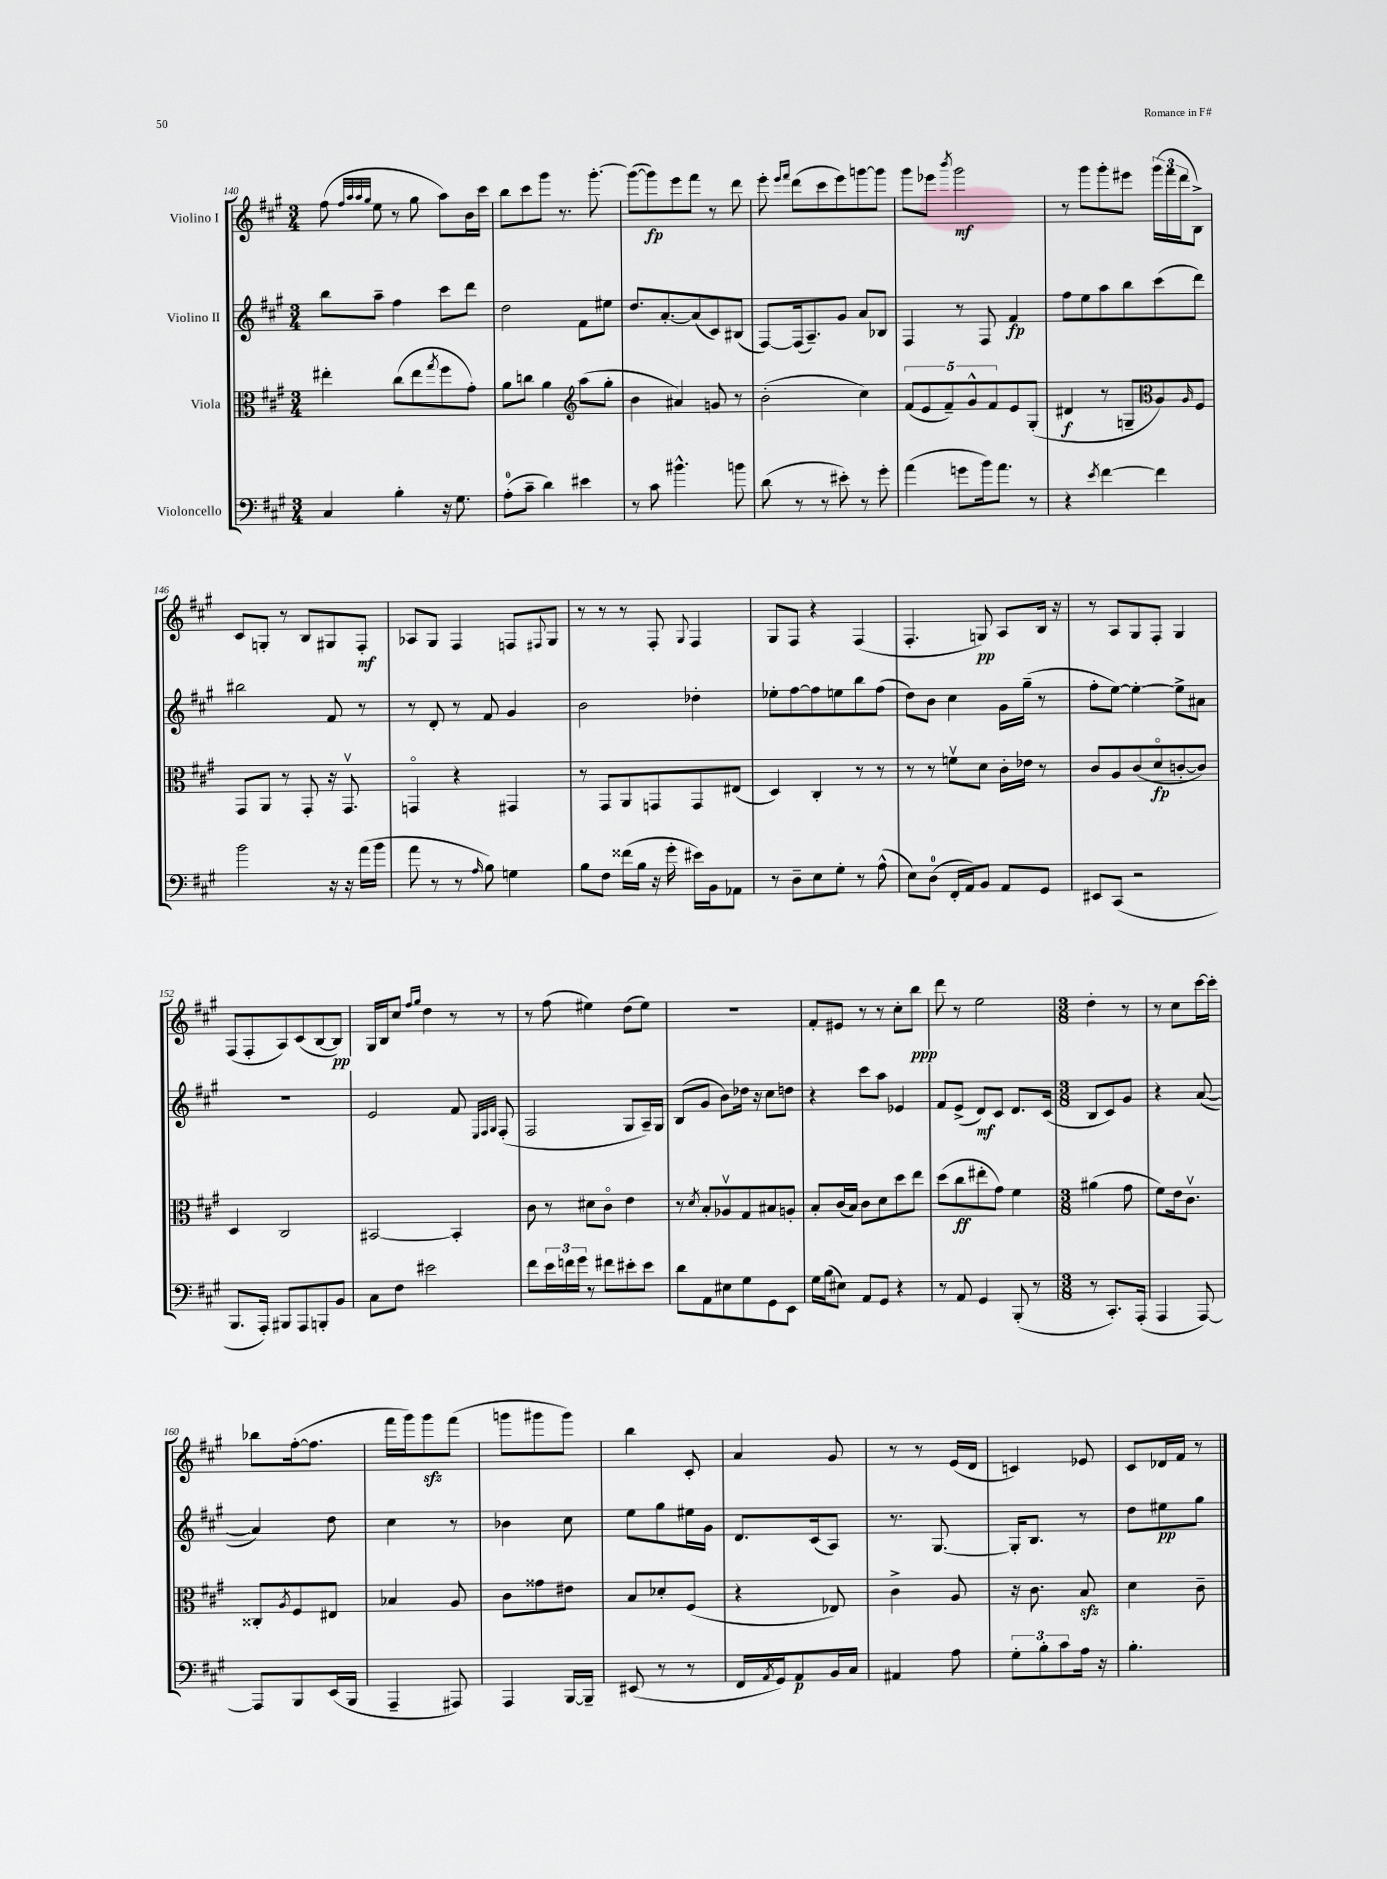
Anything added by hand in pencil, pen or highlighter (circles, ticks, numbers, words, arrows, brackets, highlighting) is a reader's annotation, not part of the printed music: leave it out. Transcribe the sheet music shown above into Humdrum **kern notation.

**kern	**dynam	**kern	**dynam	**kern	**dynam	**kern	**dynam
*part4	*part4	*part3	*part3	*part2	*part2	*part1	*part1
*staff4	*staff4	*staff3	*staff3	*staff2	*staff2	*staff1	*staff1
*I"Violoncello	*	*I"Viola	*	*I"Violino II	*	*I"Violino I	*
*clefF4	*	*clefC3	*	*clefG2	*	*clefG2	*
*k[f#c#g#]	*	*k[f#c#g#]	*	*k[f#c#g#]	*	*k[f#c#g#]	*
*M3/4	*	*M3/4	*	*M3/4	*	*M3/4	*
=140	=140	=140	=140	=140	=140	=140	=140
4C#/	.	4ee#X'\	.	8bb\L	.	(8ff#\	.
.	.	.	.	.	.	32qqff#/LLL	.
.	.	.	.	.	.	32qqaa/	.
.	.	.	.	.	.	32qqaa/	.
.	.	.	.	.	.	32qqgg#/JJJ	.
.	.	.	.	8aa~\J	.	8ee\	.
4B'\	.	(8cc#\L	.	4ff#\	.	8r	.
.	.	8ee#\	.	.	.	8gg#\	.
.	.	8qgg#/	.	.	.	.	.
16r	.	8ff#\	.	8ccc#\L	.	8aa\L)	.
8.G#\	.	.	.	.	.	.	.
.	.	8g#'\J)	.	8ddd\J	.	16b\L	.
.	.	.	.	.	.	16ccc#\JJ	.
=141	=141	=141	=141	=141	=141	=141	=141
(8A'\L	.	8a\L	.	2dd\	.	8bb\L	.
8c#~\J	.	8ccn\J	.	.	.	8ccc#\	.
4d\)	.	4a\	.	.	.	8ggg#\J	.
.	.	.	.	.	.	8.r	.
*	*	*clefG2	*	*	*	*	*
4e#X\	.	(8aa\L	.	8f#\L	.	.	.
.	.	.	.	.	.	[8.ggg#'\	.
.	.	8gg#'\J	.	8ee#X\J	.	.	.
=142	=142	=142	=142	=142	=142	=142	=142
8r	.	4b\	.	8.dd/L	.	(8ggg#\L_	.
8c#\	.	.	.	.	.	8ggg#\])	fp
.	.	.	.	[8.a'/	.	.	.
4.b#X^^\	.	4a#X/)	.	.	.	8eee\	.
.	.	.	.	(8a/]	.	8fff#\J	.
.	.	8gn/	.	8c#/)	.	8r	.
8bn\	.	8r	.	(8B#X/J	.	8ddd\	.
=143	=143	=143	=143	=143	=143	=143	=143
(8d\	.	(2b'\	.	[8F#/L)	.	8eee'\	.
.	.	.	.	.	.	16qqeee/LL	.
.	.	.	.	.	.	16qqfff#/JJ	.
8r	.	.	.	(16F#/k]	.	(8ddd\L	.
.	.	.	.	8.A~/)	.	.	.
8r	.	.	.	.	.	8ccc#\	.
8e#X'\)	.	.	.	8g#/J	.	8eee\)	.
8r	.	4cc#\)	.	8a/L	.	[8gggn\	.
8g#'\	.	.	.	8B-X/J	.	8ggg\J]	.
=144	=144	=144	=144	=144	=144	=144	=144
(4a\	.	(10f#/L	.	4F#/	.	8ggg#\L	.
.	.	10e/	.	.	.	.	.
.	.	.	.	.	.	8eee-X\J	.
.	.	10f#~/)	.	.	.	.	.
.	.	.	.	.	.	8qbbb/	.
8gn\L	.	.	.	8r	.	2ggg#\	mf
.	.	10g#^^/	.	.	.	.	.
16b\k)	.	.	.	8F#/	.	.	.
.	.	10f#/	.	.	.	.	.
8.a\J	.	.	.	.	.	.	.
.	.	8e/	.	4f#/	fp	.	.
8r	.	(8G#'/J	.	.	.	.	.
=145	=145	=145	=145	=145	=145	=145	=145
4r	.	4d#X/	f	8ff#\L	.	8r	.
.	.	.	.	8ee\	.	8ggg#\L	.
8qe/	.	.	.	.	.	.	.
[4f#\	.	8r	.	8aa\	.	8ggg#'\	.
.	.	8Gn~/L	.	8bb\	.	8eee#X\J	.
4f#\]	.	8A/)	.	(8ccc#\	.	(24ggg#\LL	.
.	.	.	.	.	.	24fff#\	.
.	.	.	.	.	.	24ddd\J	.
.	.	16qqA/	.	.	.	.	.
.	.	8F#/J	.	8ddd\J)	.	8B^\J)	.
!!LO:LB:g=z
=146	=146	=146	=146	=146	=146	=146	=146
*	*	*clefC3	*	*	*	*	*
2b\	.	8GG#/L	.	2bb#X\	.	8c#/L	.
.	.	8AA/J	.	.	.	8Gn'/J	.
.	.	8r	.	.	.	8r	.
.	.	8GG#'/	.	.	.	8B/L	.
16r	.	16r	.	8f#/	.	8G#X/	.
16r	.	8.GG#v/	.	.	.	.	.
(16a\LL	.	.	.	8r	.	8F#'/J	mf
16b\JJ	.	.	.	.	.	.	.
=147	=147	=147	=147	=147	=147	=147	=147
8a\	.	4GGn/	.	8r	.	8A-X/L	.
8r	.	.	.	8d'/	.	8G#/J	.
8r	.	4r	.	8r	.	4F#/	.
16qqA/	.	.	.	.	.	.	.
8B\)	.	.	.	8f#/	.	.	.
4Gn\	.	4GG#X/	.	4g#/	.	8Fn/L	.
.	.	.	.	.	.	8qqF#X/	.
.	.	.	.	.	.	8G#/J	.
=148	=148	=148	=148	=148	=148	=148	=148
8B\L	.	8r	.	2b\	.	8r	.
8F#\J	.	8GG#/L	.	.	.	8r	.
(16f##X\LL	.	8AA/	.	.	.	8r	.
16B\JJ	.	.	.	.	.	.	.
16r	.	8GGn/	.	.	.	8F#'/	.
16g#'\	.	.	.	.	.	.	.
.	.	.	.	.	.	8qqG#/	.
16e#X\LL)	.	8GG/	.	4dd-X'\	.	4F#/	.
16BB\J	.	.	.	.	.	.	.
8AA-X\J	.	(8E#X/J	.	.	.	.	.
=149	=149	=149	=149	=149	=149	=149	=149
8r	.	4D/)	.	8ee-X'\L	.	8G#/L	.
8D~\L	.	.	.	[8ff#\	.	8F#/J	.
8E\	.	4C#'/	.	8ff#\]	.	4r	.
8G#'\J	.	.	.	8een\	.	.	.
8r	.	8r	.	8bb\	.	(4F#/	.
(8A^^\	.	8r	.	(8ff#\J	.	.	.
=150	=150	=150	=150	=150	=150	=150	=150
8E\L)	.	8r	.	8dd\L)	.	4.F#'/	.
(8D\J	.	8r	.	8b\J	.	.	.
16FF#'/LL	.	8fnv\L	.	4cc#\	.	.	.
16AA/J)	.	.	.	.	.	.	.
8BB/J	.	8d\J	.	.	.	8Gn/)	pp
8AA/L	.	16c#'\LL	.	16g#\LL	.	8A/L	.
.	.	16e-X\JJ	.	(16gg#~\JJ	.	.	.
8GG#/J	.	8r	.	8r	.	16B/Jk	.
.	.	.	.	.	.	16r	.
=151	=151	=151	=151	=151	=151	=151	=151
8EE#X/L	.	8c#/L	.	8ff#'\L	.	8r	.
(8CC#/J	.	8A/	.	[8ee\J)	.	8A/L	.
2r	.	(8c#/	.	4ee'\_	.	8G#/	.
.	.	8d/	fp	.	.	8F#'/J	.
.	.	[8cn'/	.	8ee^\L]	.	4G#/	.
.	.	8c/J])	.	8a#X\J	.	.	.
!!LO:LB:g=z
=152	=152	=152	=152	=152	=152	=152	=152
8.BBB/L	.	4D/	.	2.r	.	(8F#/L	.
.	.	.	.	.	.	8F#'/	.
16AAA'/Jk)	.	.	.	.	.	.	.
8BBB#X/L	.	2C#/	.	.	.	8A/)	.
8AAA/	.	.	.	.	.	(8c#/	.
8BBBn'/	.	.	.	.	.	[8B/	.
8BB/J	.	.	.	.	.	8B/J])	pp
=153	=153	=153	=153	=153	=153	=153	=153
8C#\L	.	[2BB#X/	.	2e/	.	16G#/LL	.
.	.	.	.	.	.	16B/J	.
8F#\J	.	.	.	.	.	8cc#/J	.
.	.	.	.	.	.	16qqff#/LL	.
.	.	.	.	.	.	16qqgg#/JJ	.
2e#X\	.	.	.	.	.	4dd\	.
.	.	4BB#'/]	.	8f#/	.	8r	.
.	.	.	.	32qqE/LLL	.	.	.
.	.	.	.	32qqF#/	.	.	.
.	.	.	.	32qqG#/JJJ	.	.	.
.	.	.	.	(8F#'/	.	8r	.
=154	=154	=154	=154	=154	=154	=154	=154
8f#\L	.	8c#\	.	2F#/	.	8r	.
24e\L	.	8r	.	.	.	(8ff#\	.
24fn\	.	.	.	.	.	.	.
24g#\JJ	.	.	.	.	.	.	.
8r	.	8d#X\L	.	.	.	4ee#X\)	.
8f#X\L	.	8c#\J	.	.	.	.	.
8e#X'\	.	4e\	.	8G#/L	.	(8dd\L	.
8e#\J	.	.	.	16A~/L)	.	8ee#\J)	.
.	.	.	.	16G#/JJ	.	.	.
=155	=155	=155	=155	=155	=155	=155	=155
8d\L	.	8r	.	(8B/L	.	2.r	.
.	.	8qd/	.	.	.	.	.
8AA\	.	8B'/L	.	8g#/J	.	.	.
8E#X\	.	8A-Xv/	.	8b\L)	.	.	.
8G#\	.	8G#/	.	16dd-X\Jk	.	.	.
.	.	.	.	16r	.	.	.
8GG#\	.	8B#X/	.	8cc#\L	.	.	.
8EE\J	.	8An'/J	.	8ddn\J	.	.	.
=156	=156	=156	=156	=156	=156	=156	=156
16G#\LL	.	8B'/L	.	4r	.	8f#'/L	.
(16B\J	.	.	.	.	.	.	.
8E#X\J)	.	(16c#/L	.	.	.	8e#X/J	.
.	.	16B/JJ)	.	.	.	.	.
8AA/L	.	8c#\L	.	8ccc#\L	.	8r	.
8GG#/J	.	8d\	.	8aa\J	.	8r	.
4r	.	8dd\	.	4e-X/	.	8cc#'\L	.
.	.	8ee\J	.	.	.	8bb\J	ppp
=157	=157	=157	=157	=157	=157	=157	=157
8r	.	(8dd\L	.	8f#/L	.	8ddd\	.
8AA/	.	8cc#\	ff	(8e^/J	.	8r	.
4GG#/	.	8ee#X'\	.	8d/L)	mf	2ee\	.
.	.	8g#\J)	.	8c#/J	.	.	.
(8BBB'/	.	4f#\	.	8.d/L	.	.	.
8r	.	.	.	.	.	.	.
.	.	.	.	(16c#/Jk	.	.	.
=158	=158	=158	=158	=158	=158	=158	=158
*M3/8	*	*M3/8	*	*M3/8	*	*M3/8	*
8r	.	(4a#X\	.	8B/L	.	4dd'\	.
8.CC#'/L)	.	.	.	8c#/)	.	.	.
.	.	8g#\	.	8g#/J	.	8r	.
(16AAA'/Jk	.	.	.	.	.	.	.
=159	=159	=159	=159	=159	=159	=159	=159
4AAA/	.	8f#\L)	.	4r	.	8r	.
.	.	16e\k	.	.	.	8cc#\L	.
.	.	8.c#v\J	.	.	.	.	.
[8AAA/)	.	.	.	([8a/	.	[16ccc#\L	.
.	.	.	.	.	.	16ccc#'\JJ]	.
!!LO:LB:g=z
=160	=160	=160	=160	=160	=160	=160	=160
8AAA/L]	.	8C##X'/L	.	4a/])	.	8bb-X\L	.
.	.	8qA/	.	.	.	.	.
8BBB/	.	8F#/	.	.	.	([16ff#'\k	.
.	.	.	.	.	.	8.ff#\J]	.
(16EE/L	.	8E#X/J	.	8dd\	.	.	.
16BBB/JJ	.	.	.	.	.	.	.
=161	=161	=161	=161	=161	=161	=161	=161
4AAA~/	.	4B-X/	.	4cc#\	.	16fff#\LL	.
.	.	.	.	.	.	16ggg#\J)	.
.	.	.	.	.	.	8ggg#zz\	.
8AAA#X/)	.	8A/	.	8r	.	(8fff#\J	.
=162	=162	=162	=162	=162	=162	=162	=162
4AAA/	.	8c#\L	.	4b-X\	.	8gggn\L	.
.	.	8g##X\	.	.	.	8ggg#X\	.
[16BBB/LL	.	8e#X\J	.	8cc#\	.	8ggg#\J)	.
16BBB~/JJ]	.	.	.	.	.	.	.
=163	=163	=163	=163	=163	=163	=163	=163
(8EE#X/	.	8B/L	.	8ee\L	.	4bb\	.
8r	.	8d-X'/	.	8gg#\	.	.	.
8r	.	(8F#/J	.	16ee#X\L	.	8c#'/	.
.	.	.	.	16g#\JJ	.	.	.
=164	=164	=164	=164	=164	=164	=164	=164
16FF#/LL	.	4r	.	8.d/L	.	4a/	.
8qAA/	.	.	.	.	.	.	.
16GG#/J)	.	.	.	.	.	.	.
8AA/	p	.	.	.	.	.	.
.	.	.	.	(16c#/k	.	.	.
16BB/L	.	8E-X/)	.	8A/J)	.	8g#/	.
16C#/JJ	.	.	.	.	.	.	.
=165	=165	=165	=165	=165	=165	=165	=165
4AA#X/	.	4c#^\	.	8.r	.	8r	.
.	.	.	.	.	.	8r	.
.	.	.	.	[8.G#/	.	.	.
8A\	.	8A/	.	.	.	(16e/LL	.
.	.	.	.	.	.	16d/JJ	.
=166	=166	=166	=166	=166	=166	=166	=166
12G#'\L	.	16r	.	16G#'/KL]	.	4cn/)	.
.	.	8.c#\	.	8.B/J	.	.	.
12B'\	.	.	.	.	.	.	.
12c#\	.	.	.	.	.	.	.
16A\Jk	.	8Bzz/	.	8r	.	8e-X/	.
16r	.	.	.	.	.	.	.
=167	=167	=167	=167	=167	=167	=167	=167
4.B'\	.	4d\	.	8dd\L	.	8c#/L	.
.	.	.	.	8ee#X\	pp	16d-X/L	.
.	.	.	.	.	.	16f#/JJ	.
.	.	8c#~\	.	8gg#\J	.	8r	.
==	==	==	==	==	==	==	==
*-	*-	*-	*-	*-	*-	*-	*-
